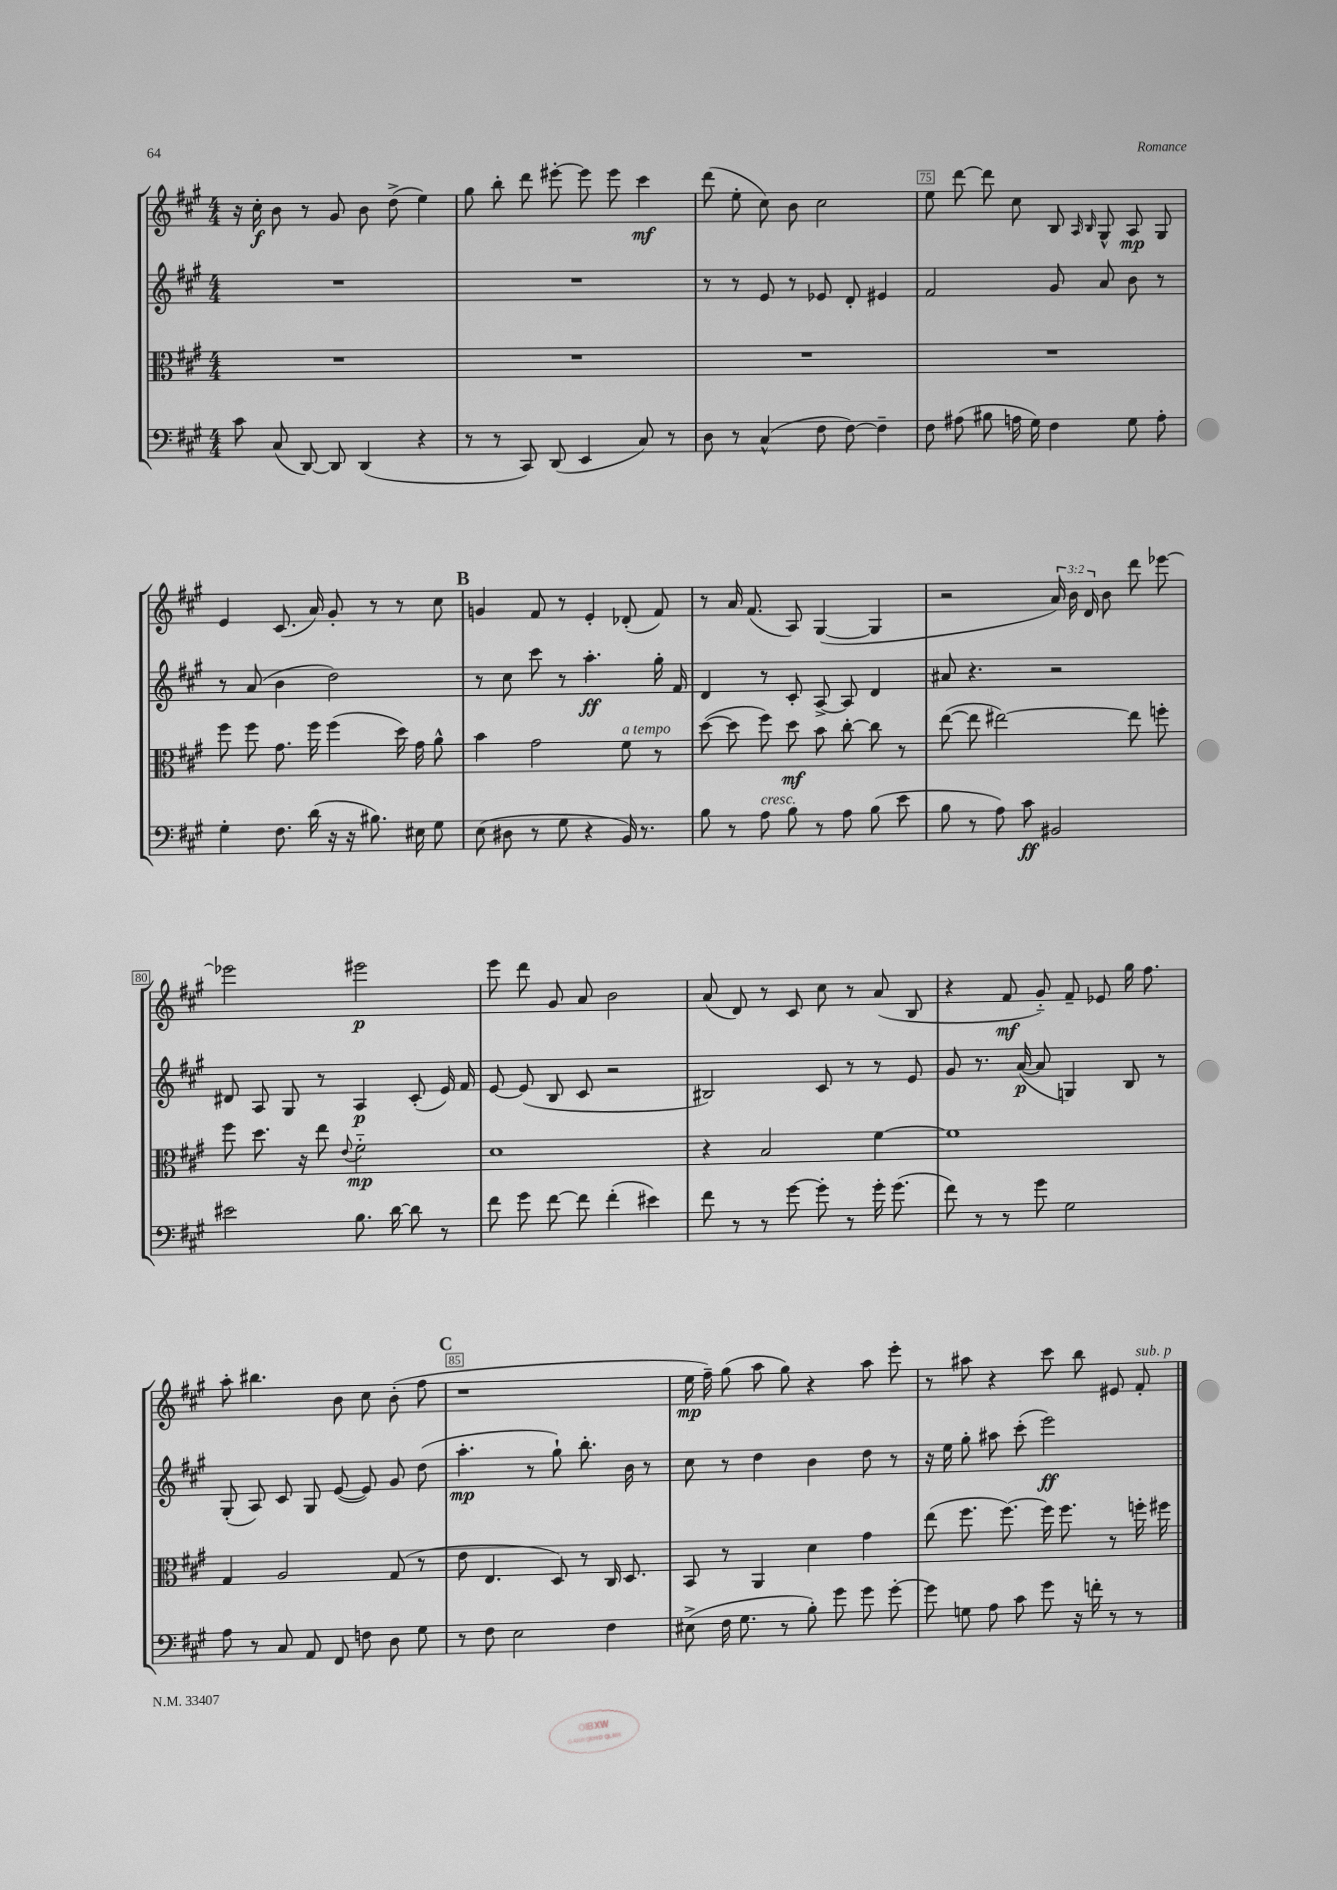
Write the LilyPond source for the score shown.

<<
\new StaffGroup <<
\new Staff = "s0" {
    \clef treble \key a \major \numericTimeSignature \time 4/4 \override Staff.TupletNumber.text = #tuplet-number::calc-fraction-text
    \autoBeamOff r16 cis''16-.\f b'8 r8 gis'8 b'8 d''8->( e''4) |
    gis''8 b''8-. d'''8 eis'''8~-. eis'''8 eis'''8 cis'''4\mf |
    d'''8( e''8-. cis''8) b'8 cis''2 |
    e''8 d'''8~ d'''8 cis''8 b8 \grace { a16 b16 } gis8-^ a8\mp gis8 |
    e'4 cis'8.( a'16) gis'8-. r8 r8 cis''8 |
    \mark \markup { \bold "B" } g'4 fis'8 r8 e'4-. des'8-.( fis'8) |
    r8 a'16 fis'8.( a8) gis4~( gis4 |
    r2 \tuplet 3/2 { a'16) b'16 d'16 } b'8 d'''8 ees'''8~ |
    ees'''2 eis'''2\p |
    e'''8 d'''8 gis'8 a'8 b'2 |
    a'8( d'8) r8 cis'8 cis''8 r8 a'8( b8 |
    r4 fis'8\mf gis'8-_) fis'8-- ees'8 gis''16 fis''8. |
    a''8-. bis''4. b'8 cis''8 b'8-.( fis''8 |
    \mark \markup { \bold "C" } r1 |
    e''16\mp fis''16--) gis''8( a''8 gis''8) r4 a''8 e'''8-. |
    r8 ais''8 r4 cis'''8 b''8 eis'8 fis'8-.^\markup { \italic "sub. p" } \bar "|." |
}
\new Staff = "s1" {
    \clef treble \key a \major \numericTimeSignature \time 4/4
    \autoBeamOff R1 |
    R1 |
    r8 r8 e'8 r8 ees'8 d'8-. eis'4 |
    fis'2 gis'8 a'8 b'8 r8 |
    r8 a'8( b'4 d''2) |
    \mark \markup { \bold "B" } r8 cis''8 cis'''8 r8 a''4.-.\ff gis''16-. fis'16 |
    d'4 r8 cis'8-. a8~-> a8 d'4 |
    ais'8 r4. r2 |
    dis'8 a8 gis8 r8 a4\p cis'8-.( e'16) fis'16 |
    e'8~ e'8( b8 cis'8 r2 |
    bis2) cis'8 r8 r8 e'8 |
    gis'8 r8. a'16~\p( a'8 g4) b8 r8 |
    gis8-.( a8) cis'8 gis8 e'8~( e'8) gis'8 d''8( |
    \mark \markup { \bold "C" } a''4.-.\mp r8 gis''8-!) b''8.-. b'16 r8 |
    cis''8 r8 d''4 b'4 d''8 r8 |
    r16 e''16 gis''8-. ais''8 cis'''8-.( e'''2\ff) \bar "|." |
}
\new Staff = "s2" {
    \clef alto \key a \major \numericTimeSignature \time 4/4
    \autoBeamOff R1 |
    R1 |
    R1 |
    R1 |
    fis''8 fis''8 gis'8. fis''16 fis''4( d''16) gis'16 a'8-^ |
    \mark \markup { \bold "B" } b'4 gis'2 fis'8^\markup { \italic "a tempo" } r8 |
    d''8~( d''8 fis''8) d''8\mf b'8 cis''8~-. cis''8 r8 |
    e''8~( e''8 eis''2~) eis''8 f''8-. |
    fis''8 d''8. r16 e''8 \appoggiatura { e'8 } fis'2-_\mp |
    d'1 |
    r4 b2 fis'4~ |
    fis'1 |
    gis4 a2 gis8( r8 |
    \mark \markup { \bold "C" } e'8 e4. d8) r8 cis16 d8. |
    b,8 r8 a,4 d'4 gis'4 |
    e''8( fis''8. fis''8.~) fis''16 fis''8. r8 f''16-. fis''16 \bar "|." |
}
\new Staff = "s3" {
    \clef bass \key a \major \numericTimeSignature \time 4/4
    \autoBeamOff cis'8 cis8( d,8~) d,8 d,4( r4 |
    r8 r8 cis,8) d,8( e,4 cis8) r8 |
    d8 r8 cis4-^( fis8 fis8~) fis4-- |
    fis8 ais8( bis8 a16 gis16) fis4 gis8 a8-. |
    gis4-. fis8. d'16( r16 r16 bis8.) eis16 gis8 |
    \mark \markup { \bold "B" } e8( dis8 r8 gis8 r4 b,16) r8. |
    b8 r8 a8^\markup { \italic "cresc." } b8 r8 a8 b8( e'8 |
    b8 r8 a8) cis'8\ff bis,2 |
    eis'2 b8. d'16~ d'8 r8 |
    fis'8 gis'8 fis'8~ fis'8 fis'4-.( eis'4) |
    fis'8 r8 r8 gis'8~ gis'8-. r8 gis'16-. gis'8.( |
    fis'8) r8 r8 gis'8 gis2 |
    a8 r8 cis8 a,8 fis,8 f8 d8 gis8 |
    \mark \markup { \bold "C" } r8 fis8 e2 fis4 |
    eis8->( fis16 gis8. r8 b8-.) gis'8 gis'8 gis'8~-. |
    gis'8 g8 a8 cis'8 gis'8 r16 f'16-. r8 r8 \bar "|." |
}
>>
>>
\layout { \context { \Score currentBarNumber = #72 \override BarNumber.break-visibility = ##(#f #t #t) barNumberVisibility = #(every-nth-bar-number-visible 5) \override BarNumber.stencil = #(make-stencil-boxer 0.1 0.3 ly:text-interface::print) } }
